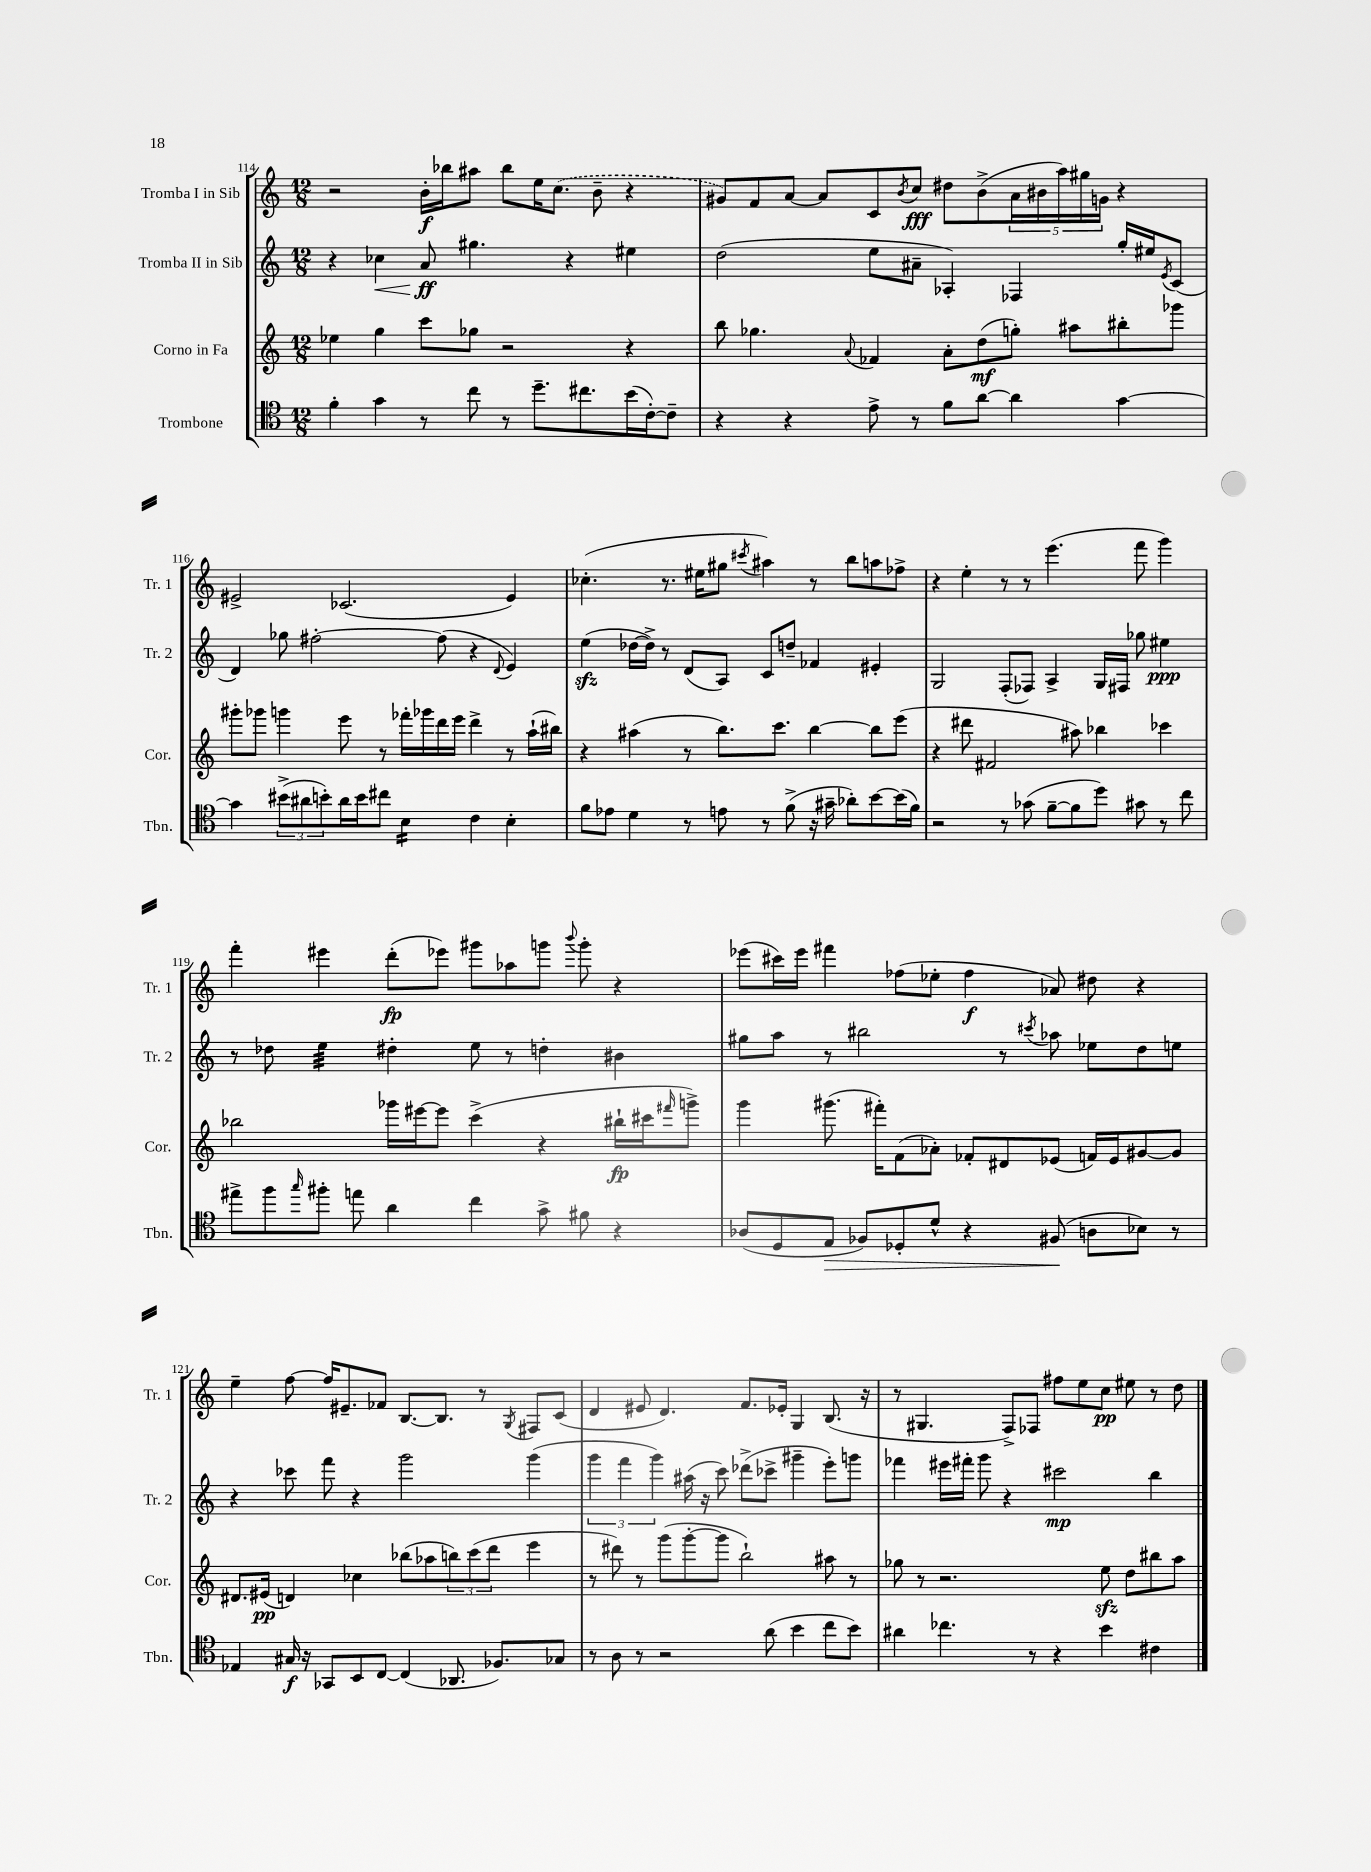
<<
\new StaffGroup <<
\new Staff = "s0" \with { instrumentName = "Tromba I in Sib" shortInstrumentName = "Tr. 1" } {
    \clef treble \key c \major \numericTimeSignature \time 12/8
    r2 b'16-.\f bes''16 ais''8 bes''8 e''16 \once \slurDashed c''8.( b'8-- r4 |
    gis'8) f'8 a'8~ a'8 c'8 \acciaccatura { b'8 } c''8\fff dis''8 b'8->( \tuplet 5/4 { a'16 bis'16 a''16) gis''16 g'16 } r4 |
    eis'2-> ces'2.( eis'4) |
    ces''4.-.( r8. eis''16 gis''8 \acciaccatura { cis'''8 } ais''4) r8 b''8 a''8 fes''8-> |
    r4 e''4-. r8 r8 e'''4.( f'''8 g'''4) |
    f'''4-. eis'''4 d'''8-.\fp( ees'''8) gis'''8 aes''8 g'''8 \appoggiatura { b'''8 } g'''8-. r4 |
    ees'''8( cis'''16) ees'''16 fis'''4 fes''8( ees''8-. fes''4\f aes'8) dis''8 r4 |
    e''4-- f''8~ f''16 eis'8.-- fes'8 b8.~ b8. r8 \acciaccatura { g8 } fis8 c'8( |
    d'4 eis'8 d'4.) f'8. ees'16-. g4 b8.( r16 |
    r8 gis4. f8->) fes8 fis''8 e''8 c''8\pp eis''8 r8 d''8 \bar "|." |
}
\new Staff = "s1" \with { instrumentName = "Tromba II in Sib" shortInstrumentName = "Tr. 2" } {
    \clef treble \key c \major \numericTimeSignature \time 12/8
    r4 ces''4\< a'8\ff\! gis''4. r4 eis''4 |
    d''2( e''8 ais'8-- aes4-.) fes4 g''16-. eis''16 \acciaccatura { e'8 } c'8( |
    d'4) ges''8 fis''2~-. fis''8( r4 \appoggiatura { d'8 } e'4) |
    e''4\sfz( des''16~ des''16->) r8 d'8( a8) c'8 d''8-- fes'4 eis'4-. |
    g2 f8-.( fes8) a4-> g16 fis16 ges''8 eis''4\ppp |
    r8 des''8 e''4:32 dis''4-. e''8 r8 d''4-. bis'4 |
    gis''8 a''8 r8 bis''2 r8 \acciaccatura { cis'''8 } aes''8 ees''8 d''8 e''8 |
    r4 ces'''8 f'''8 r4 g'''2 g'''4( |
    \tuplet 3/2 { g'''4 f'''4 g'''4) } ais''16( r16 c'''8) des'''8->( ces'''8-> gis'''4-- e'''8-.) g'''8 |
    fes'''4 eis'''16 fis'''16-. g'''8 r4 cis'''2\mp b''4 \bar "|." |
}
\new Staff = "s2" \with { instrumentName = "Corno in Fa" shortInstrumentName = "Cor." } {
    \clef treble \key c \major \numericTimeSignature \time 12/8
    ees''4 g''4 c'''8 ges''8 r2 r4 |
    b''8 ges''4. \appoggiatura { a'8 } fes'4 a'8-. d''8\mf( g''8-.) ais''8 bis''8-. ges'''8 |
    gis'''8-. ges'''8 g'''4 e'''8 r8 fes'''16-. ges'''16 d'''16 e'''16 d'''4-> r8 a''16-!( bis''16) |
    r4 ais''4( r8 b''8.) c'''8. b''4~ b''8 e'''8( |
    r4 dis'''8 fis'2 ais''8) bes''4 ces'''4 |
    bes''2 ges'''16 eis'''16~ eis'''8 c'''4->( r4 bis''16-!\fp cis'''16 \grace { fis'''16 } g'''8->) |
    g'''4 gis'''8.( fis'''16-.) f'8( aes'8-.) fes'8-. dis'8 ees'8( f'16) ees'16 gis'8~ gis'8 |
    dis'8. eis'16\pp( d'4) ces''4 bes''8( aes''8 \tuplet 3/2 { b''8) c'''8( d'''8 } e'''4 |
    r8 dis'''8) r8 g'''8( g'''8~-. g'''8 b''2-!) ais''8 r8 |
    ges''8 r8 r2. e''8\sfz d''8 bis''8 a''8 \bar "|." |
}
\new Staff = "s3" \with { instrumentName = "Trombone" shortInstrumentName = "Tbn." } {
    \clef tenor \key c \major \numericTimeSignature \time 12/8
    f'4-. g'4 r8 c''8 r8 d''8.-- cis''8. b'16( c'16~-.) c'8-- |
    r4 r4 e'8-> r8 f'8 a'8~ a'4 g'4~ |
    g'4 \tuplet 3/2 { bis'8->( ais'8 b'8-.) } ais'16 b'16 cis''8 b4:16 c'4 b4-. |
    f'8 ees'8 d'4 r8 e'8 r8 f'8->( r16 gis'16-- aes'8-.) b'8~ b'16( f'16) |
    r2 r8 ges'8( f'8~-- f'8 d''8) gis'8 r8 c''8 |
    eis''8-> f''8 \grace { g''16 } fis''8-. e''8 a'4 c''4 g'8-> fis'8 r4 |
    aes8( d8 e8\> fes8) des8-. d'8-^ r4 fis8\!( a8 bes8) r8 |
    ees4 gis16\f r16 ges,8 b,8 c8~ c4( aes,8. fes8.) ges8 |
    r8 a8 r8 r2 a'8( b'4 c''8 b'8) |
    ais'4 ces''4. r8 r4 b'4 cis'4 \bar "|." |
}
>>
>>
\layout { \context { \Score currentBarNumber = #114 } }
